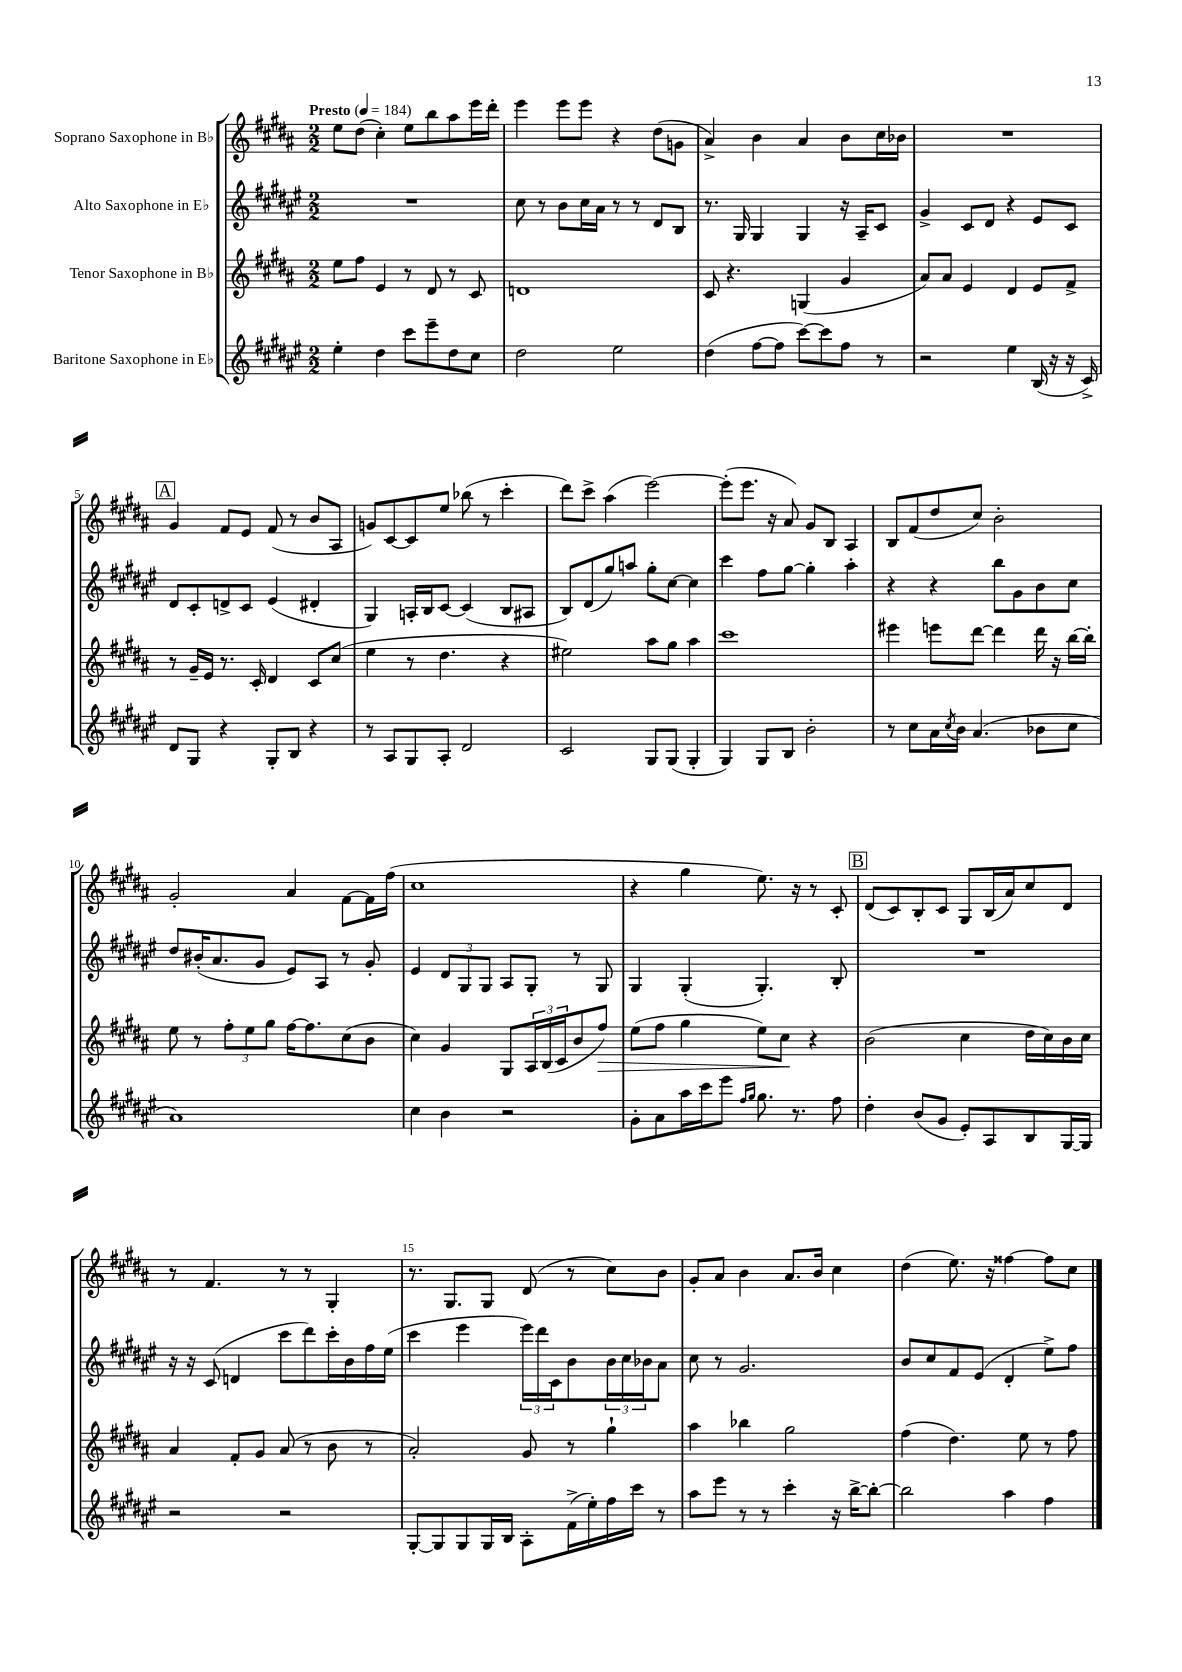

**kern	**kern	**kern	**kern
*staff4	*staff3	*staff2	*staff1
*clefG2	*clefG2	*clefG2	*clefG2
*k[f#c#g#d#a#e#]	*k[f#c#g#d#a#]	*k[f#c#g#d#a#e#]	*k[f#c#g#d#a#]
*M2/2	*M2/2	*M2/2	*M2/2
*MM184	*MM184	*MM184	*MM184
4ee#'	8ee	1r	8ee
.	8ff#	.	(8dd#
4dd#	4e	.	4cc#')
8ccc#	8r	.	8ee
8eee#~	8d#	.	8bb
8dd#	8r	.	8aa#
8cc#	8c#	.	16eee
.	.	.	16ddd#'
=	=	=	=
2dd#	1d	8cc#	4eee
.	.	8r	.
.	.	8b	8eee
.	.	16cc#	8eee
.	.	16a#	.
2ee#	.	8r	4r
.	.	8r	.
.	.	8d#	(8dd#
.	.	8B	8g
=	=	=	=
(4dd#	8c#	8.r	4a#^)
.	4.r	.	.
.	.	16G#	.
[8ff#	.	4G#	4b
8ff#]	.	.	.
[8ccc#)	(4G	4G#	4a#
8ccc#]	.	.	.
8ff#	4g#	16r	8b
.	.	16A#~	.
8r	.	8c#	16cc#
.	.	.	16b-
=	=	=	=
2r	8a#)	4g#^	1r
.	8a#	.	.
.	4e	8c#	.
.	.	8d#	.
4ee#	4d#	4r	.
(16B	8e	8e#	.
16r	.	.	.
16r	8f#^	8c#	.
16c#^)	.	.	.
=	=	=	=
8d#	8r	8d#	4g#
8G#	16g#~	8c#'	.
.	16e	.	.
4r	8.r	8d^	8f#
.	.	8c#	8e
.	16c#'	.	.
8G#'	4d#	(4e#	(8f#
8B	.	.	8r
4r	8c#	4d#'	8b
.	(8cc#	.	8A#
=	=	=	=
8r	4ee	4G#)	8g)
8A#	.	.	[8c#
8G#	8r	16A'	8c#]
.	.	16B	.
8A#'	4.dd#	[8c#	8ee
2d#	.	(4c#]	(8bb-
.	.	.	8r
.	4r	8B	4ccc#'
.	.	8A#	.
=	=	=	=
2c#	2ee#)	8B)	8ddd#)
.	.	(8d#	8ccc#^
.	.	8gg#)	(4aa#
.	.	8aa	.
8G#	8aa#	8gg#'	[2eee)
(8G#	8gg#	[8cc#	.
4G#'	4aa#	4cc#]	.
=	=	=	=
4G#)	1ccc#	4ccc#	(8eee']
.	.	.	8.eee
8G#	.	8ff#	.
.	.	.	16r
8B	.	[8gg#	8a#)
2b'	.	4gg#']	8g#
.	.	.	8B
.	.	4aa#'	4A#
=	=	=	=
8r	4eee#	4r	8B
8cc#	.	.	(8f#
16a#	8eee	4r	8dd#
8qcc#	.	.	.
16b	.	.	.
(4.a#	[8ddd#	.	8cc#)
.	4ddd#]	8bb	2b'
.	.	8g#	.
8b-	16ddd#	8b	.
.	16r	.	.
8cc#	[16bb	8cc#	.
.	16bb']	.	.
=	=	=	=
1a#)	8ee	8dd#	2g#'
.	8r	(16b#'	.
.	.	8.a#	.
.	12ff#'	.	.
.	12ee	.	.
.	.	8g#	.
.	12gg#	.	.
.	[16ff#	8e#)	4a#
.	8.ff#]	.	.
.	.	8A#	.
.	(8cc#	8r	[8f#
.	8b	8g#'	16f#]
.	.	.	(16ff#
=	=	=	=
4cc#	4cc#)	4e#	1cc#
4b	4g#	12d#	.
.	.	12G#	.
.	.	12G#	.
2r	8G#	8A#	.
.	24A#	8G#'	.
.	(24B	.	.
.	24c#	.	.
.	8b	8r	.
.	8ff#)	8G#	.
=	=	=	=
8g#'	(8ee	4G#	4r
8a#	8ff#	.	.
16aa#	4gg#	(4G#'	4gg#
16ccc#	.	.	.
8eee#	.	.	.
16qqff#	.	.	.
16qqgg#	.	.	.
8.gg#	8ee)	4.G#')	8.ee)
.	8cc#	.	.
8.r	.	.	16r
.	4r	.	8r
8ff#	.	8B'	8c#'
=	=	=	=
4dd#'	(2b	1r	(8d#
.	.	.	8c#)
(8b	.	.	8B'
8g#	.	.	8c#
8e#')	4cc#	.	8G#
8A#	.	.	(16B
.	.	.	16a#)
8B	16dd#	.	8cc#
.	16cc#)	.	.
[16G#	16b	.	8d#
16G#]	16cc#	.	.
=	=	=	=
2r	4a#	16r	8r
.	.	16r	.
.	.	(8c#	4.f#
.	8f#'	4d	.
.	8g#	.	.
2r	(8a#	8ccc#	8r
.	8r	8ddd#)	8r
.	8b	16ccc#'	4G#'
.	.	16b	.
.	8r	16ff#	.
.	.	(16ee#	.
=	=	=	=
[8G#'	2a#')	4ccc#	8.r
8G#]	.	.	.
.	.	.	8.G#
8G#	.	4eee#	.
16G#	.	.	8G#
16B	.	.	.
8A#'	8g#	24eee#)	(8d#
.	.	24ddd#	.
.	.	24c#	.
(16f#^	8r	8b	8r
16ee#')	.	.	.
16ff#	4gg#`	24b	8cc#)
.	.	24cc#	.
16ccc#	.	.	.
.	.	24b-	.
8r	.	8a#	8b
=	=	=	=
8aa#	4aa#	8cc#	8g#'
8eee#	.	8r	8a#
8r	4bb-	2.g#	4b
8r	.	.	.
4ccc#'	2gg#	.	8.a#
.	.	.	16b
16r	.	.	4cc#
[16bb^	.	.	.
8bb'_	.	.	.
=	=	=	=
2bb]	(4ff#	8b	(4dd#
.	.	8cc#	.
.	4.dd#)	8f#	8.ee)
.	.	(8e#	.
.	.	.	16r
4aa#	.	4d#'	[4ff##
.	8ee	.	.
4ff#	8r	8ee#^)	8ff##]
.	8ff#	8ff#	8cc#
==	==	==	==
*-	*-	*-	*-
